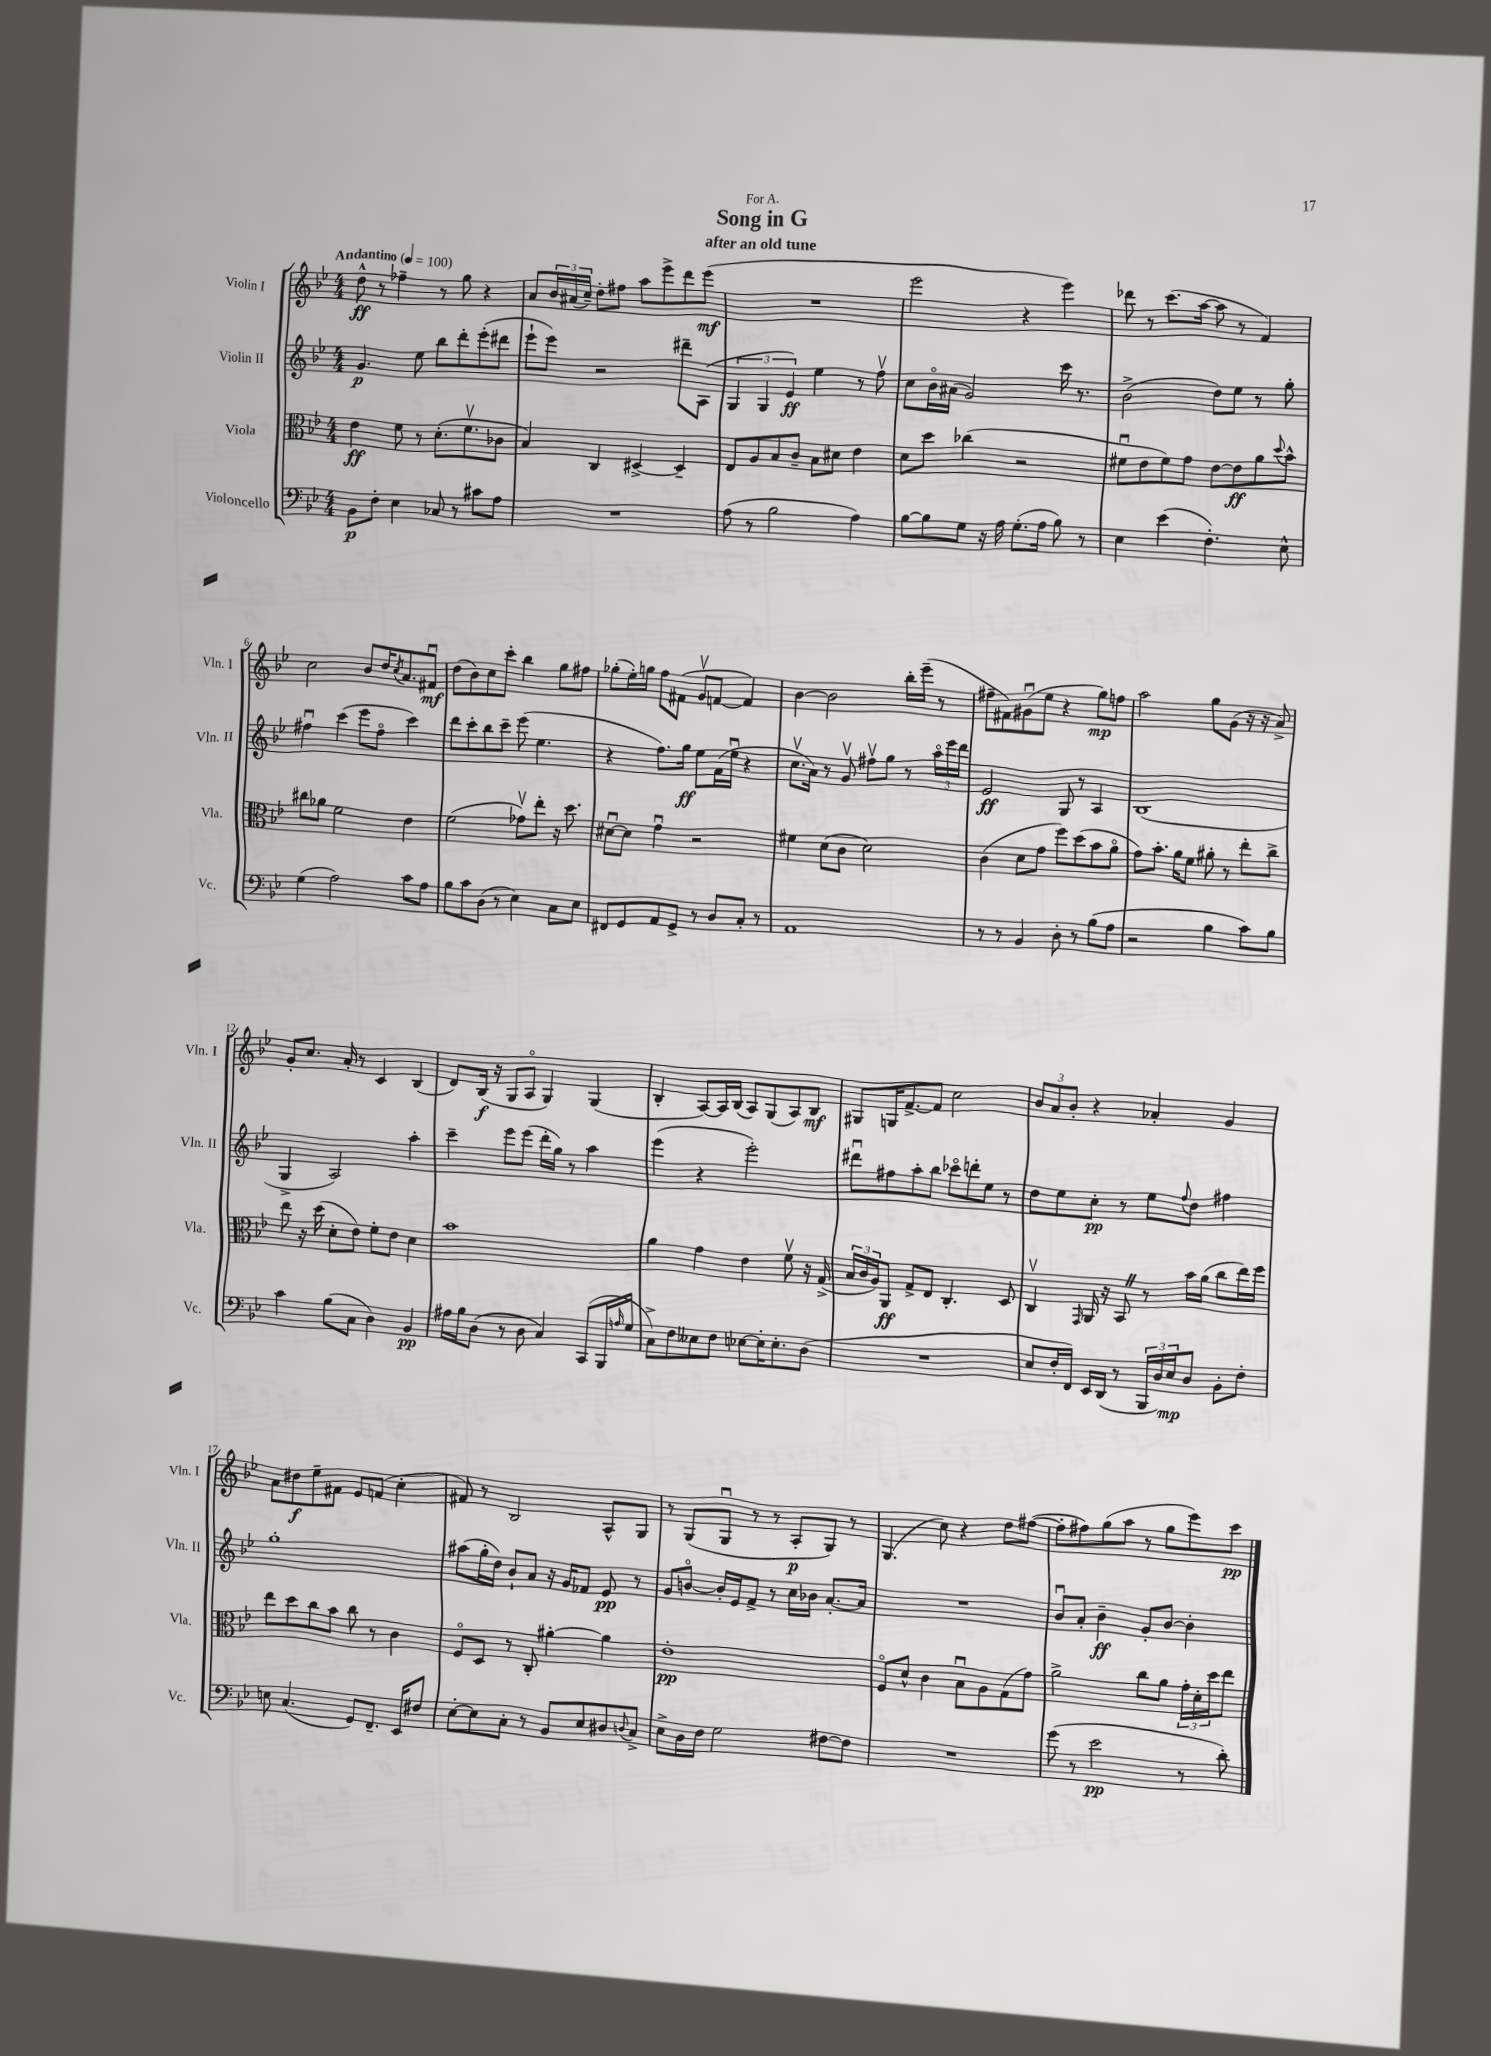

**kern	**kern	**kern	**kern
*staff4	*staff3	*staff2	*staff1
*clefF4	*clefC3	*clefG2	*clefG2
*k[b-e-]	*k[b-e-]	*k[b-e-]	*k[b-e-]
*M4/4	*M4/4	*M4/4	*M4/4
*MM100	*MM100	*MM100	*MM100
8BB-	4e-	4.g	8dd^^
8F'	.	.	8r
4E-	8f	.	4ff-~
.	8r	8ee-	.
8C-	(8.d'	8bb-	8r
8r	.	8ddd'	8gg
.	8.fv	.	.
8c#	.	(8eee-'	4r
8A	8c-	8ddd#	.
=	=	=	=
1r	4B-)	8eee-`	8a
.	.	8eee-)	24b-
.	.	.	(24a#
.	.	.	24cc~)
.	4C	2r	8dd'
.	.	.	8ff#
.	[4D#^	.	8aa
.	.	.	8eee-^
.	4D#~]	8ddd#~	8ddd
.	.	(8A	(8eee-
=	=	=	=
(8A	8E-	6G	1r
8r	8A	.	.
.	.	6G	.
2B-	8B-	.	.
.	.	6e-)	.
.	8c~	.	.
.	8B-	4ee-	.
.	8d#	.	.
4A)	4e-	8r	.
.	.	8ffv	.
=	=	=	=
[8B-	8d	8cc	2eee-
8B-]	8dd	16b-o	.
.	.	(16a#	.
8G	(4cc-	2g)	.
16r	.	.	.
16A	.	.	.
(8.G'	2r	.	4r
16A	.	.	.
8B-)	.	16ccc	4eee-)
.	.	8.r	.
8r	.	.	.
=	=	=	=
4E-	8f#u	(2b-^	8ddd-
.	8e-	.	8r
(4e-	8f#)	.	(8.ccc
.	8g	.	.
.	.	.	[16aa
4.F')	[8e-	8dd)	8aa]
.	8e-]	8ee-	8r
.	8a	8r	4f)
.	8qqdd	.	.
8E-^^	8b-^^	8gg'	.
=	=	=	=
(4G	8cc#	4ff#u	2cc
.	8a-	.	.
2A)	2f	(4ccc	.
.	.	8eee-	8b-
.	.	8ff#o	16dd
.	.	.	8qcc
.	.	.	8.a
8c	4e-	4ccc)	.
8A	.	.	8f#u
=	=	=	=
8B-	(2f	8ddd	(8dd
8c	.	8ccc'	8b-)
(8D	.	8bb-	8cc
8r	.	8ccc~	8ccc'
4E-)	8g-v)	(8eee-	4bb-
.	8ee-'	4.ee-	.
8C	16r	.	8gg
.	8.dd	.	.
8E-	.	.	8ff#
=	=	=	=
8FF#	[8d#u	4r	(8gg-'
8GG	8d#]	.	16ee-')
.	.	.	16gg
8AA	4gu	8.ff)	8ff
8GG^	.	.	(8f#
.	.	16gg	.
8r	2r	8ee-	8gv
8D	.	(16f	[8f
.	.	16ee-u	.
8C'	.	4r	4f])
8r	.	.	.
=	=	=	=
1AA	4f#	8.ccv	[4b-
.	.	16a)	.
.	(8d	8r	2b-]
.	8c	8gv	.
.	2d)	8ff#v	.
.	.	8gg	.
.	.	8r	16bb-'
.	.	.	(16eee-~
.	.	24aao	8r
.	.	24eee-	.
.	.	24ddd	.
=	=	=	=
8r	(4c	2e-	8ff#~
8r	.	.	8f#)
4BB-	8d	.	(8g#u
.	8g	.	8ee-
8D'	8ff)	8G	4r
8r	(8dd	8r	.
(8B-	8b-	4A	8gg)
8A	8ao	.	8ff
=	=	=	=
2r	8g)	(1B-	2aa
.	8.b-'	.	.
.	16a	.	.
.	8f	.	.
4B-	8a#'	.	8gg
.	8r	.	(8g
8c)	8ee-'	.	16r
.	.	.	16r
8B-	8cc^	.	8a^)
=	=	=	=
4c	8ee-	4G^	8g'
.	16r	.	8.cc
.	(16dd	.	.
(8B-	8d'	2A)	.
.	.	.	16a'
8C	8e-)	.	8r
4D)	8f'	.	4c
.	8e-	.	.
4BB-	4d	4aa'	(4B-
=	=	=	=
16A#	1b-	4ccc~	8d)
16B-	.	.	.
(8D	.	.	(16B-
.	.	.	16r
8r	.	8eee-	8G
8D	.	(8eee-	8Ao
4C)	.	16ddd'	4G)
.	.	16gg)	.
.	.	8r	.
(8CC	.	4aa	(4G
16BBB-	.	.	.
16qqA	.	.	.
16G	.	.	.
=	=	=	=
8C^)	4a	(4eee-	4B-'
8F	.	.	.
8E--	4g	4r	[8A)
8F	.	.	16A]
.	.	.	(16B-
[8E-	4e-	2eee-')	8A)
16E-']	.	.	(8G
8.E-'	.	.	.
.	8fv	.	8A)
(8D	16r	.	8B-
.	(16G^	.	.
=	=	=	=
1r	24B-	8ddd#u	8G#
.	24c	.	.
.	24A)	.	.
.	8AA	8ff#	16G
.	.	.	[8.f^
.	8G^	8aa'	.
.	8E-	8bb-	8f]
.	4.C'	8ccc-o	2cc
.	.	8ddd'	.
.	.	8ee-	.
.	8D	8r	.
=	=	=	=
8E-	4Cv	8dd	12b-
.	.	.	12a
16F'	.	8ee-	.
.	.	.	12b-'
16FF)	.	.	.
.	16qqGG	.	.
16EE-	16AA	8cc'	4r
(16DD	16r	.	.
8r	8BB-	8r	.
24BBB-	8r	8ee-	4a-'
24D)	.	.	.
24E-	.	.	.
.	.	8qqff	.
8D	16b-	8dd	.
.	(16a	.	.
8BB-'	8cc	4ff#	4g
8F'	16ee-)	.	.
.	16ff	.	.
=	=	=	=
8E	8ee-	1gg'	8a
(4.C	8dd	.	8dd#
.	8cc	.	8ee-~
.	8b-	.	8f#
8GG)	8cc	.	8e-
8.FF~	8r	.	(8f
.	4c	.	4cc'
16EE-	.	.	.
8F#	.	.	.
=	=	=	=
[8E-'	8Fo	(8aa#	8f#)
8E-]	8D	16gg'	8r
.	.	16dd)	.
8C'	8r	8b-`	2B-
8r	8C'	8a	.
8BB-	[4a#'	16r	.
.	.	16g	.
8E-	.	8f-	.
8D#	4a#]	8e-	8A^^
8qqD	.	.	.
8C^	.	8r	8G
=	=	=	=
8E-^	1e-'	8g	8r
16D	.	[8bo	(8G
16F	.	.	.
2G	.	16b']	8Gu
.	.	16e-	.
.	.	8f^	8r
.	.	8r	8r
.	.	16cc	8A'
.	.	16b-	.
[8F#	.	[8.a'	8G)
8F#]	.	.	8r
.	.	16a]	.
=	=	=	=
1r	8Fo	1r	(4.G
.	8d^^	.	.
.	4c	.	.
.	.	.	8cc)
.	8B-u	.	4r
.	8A	.	.
.	(8G	.	8dd
.	8g)	.	([8ff#
=	=	=	=
(8g	2a^	8b-u	8ff#']
8r	.	8a'	8ff#)
2e-	.	4b-~	(8gg
.	.	.	8aa
.	8cc	8g'	8r
.	8a	[8b-	8gg
8r	24g'	4b-']	8eee-)
.	24d'	.	.
.	24dd	.	.
8d')	8ee-	.	8ccc
==	==	==	==
*-	*-	*-	*-
